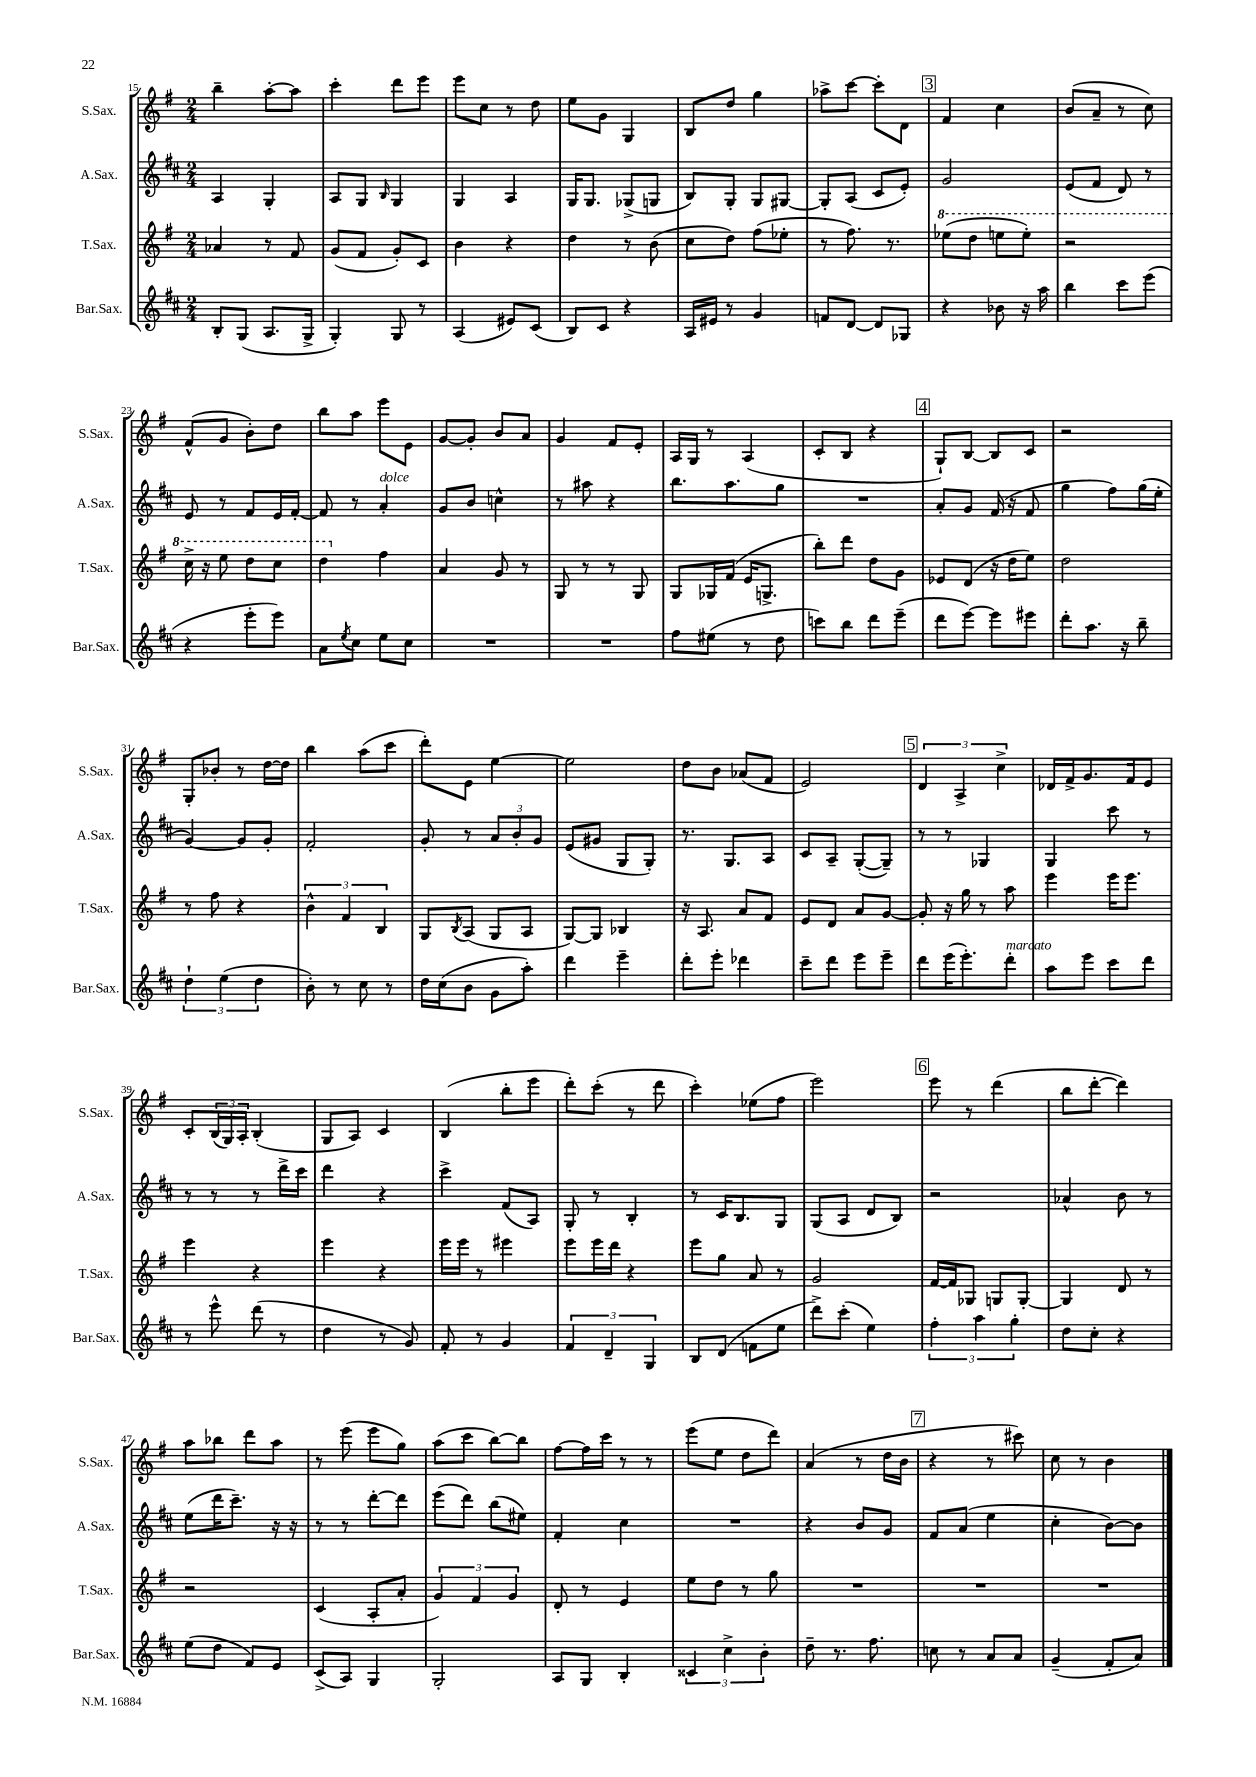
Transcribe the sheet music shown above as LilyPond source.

<<
\new StaffGroup <<
\new Staff = "s0" \with { instrumentName = "S.Sax." shortInstrumentName = "S.Sax." } {
    \clef treble \key g \major \numericTimeSignature \time 2/4
    b''4-- a''8~-. a''8 |
    c'''4-. d'''8 e'''8 |
    e'''8 c''8 r8 d''8 |
    e''8 g'8 g4 |
    b8 d''8 g''4 |
    aes''8-> c'''8~ c'''8-. d'8 |
    \mark \markup { \box "3" } fis'4 c''4 |
    b'8( a'8-- r8 c''8) |
    fis'8-^( g'8 b'8-.) d''8 |
    b''8 a''8 e'''8 e'8 |
    g'8~ g'8-. b'8 a'8 |
    g'4 fis'8 e'8-. |
    a16 g16 r8 a4( |
    c'8-. b8 r4 |
    \mark \markup { \box "4" } g8-!) b8~ b8 c'8 |
    r2 |
    g8-. bes'8-. r8 d''16~ d''16 |
    b''4 a''8( c'''8 |
    d'''8-.) e'8 e''4~ |
    e''2 |
    d''8 b'8 aes'8( fis'8 |
    e'2) |
    \mark \markup { \box "5" } \tuplet 3/2 { d'4 a4-> c''4-> } |
    des'16 fis'16-> g'8. fis'16 e'8 |
    c'8-. \tuplet 3/2 { b16( g16) a16-. } b4-.( |
    g8 a8) c'4 |
    b4( b''8-. e'''8 |
    d'''8-.) c'''8-.( r8 d'''8 |
    c'''4-.) ees''8( fis''8 |
    e'''2) |
    \mark \markup { \box "6" } e'''8 r8 d'''4( |
    b''8 d'''8~-. d'''4) |
    a''8 bes''8 d'''8 a''8 |
    r8 e'''8( e'''8 g''8) |
    a''8( c'''8 b''8~) b''8 |
    fis''8~ fis''16 c'''16 r8 r8 |
    e'''8( e''8 d''8 d'''8) |
    a'4( r8 d''16 b'16 |
    \mark \markup { \box "7" } r4 r8 cis'''8) |
    c''8 r8 b'4 \bar "|." |
}
\new Staff = "s1" \with { instrumentName = "A.Sax." shortInstrumentName = "A.Sax." } {
    \clef treble \key d \major \numericTimeSignature \time 2/4
    a4 g4-. |
    a8 g8 \grace { b16 } g4 |
    g4 a4 |
    g16 g8. ges8->( g8 |
    b8) g8-. g8 gis8~ |
    gis8-. a8( cis'8 e'8-.) |
    \mark \markup { \box "3" } g'2 |
    e'8( fis'8 d'8) r8 |
    e'8 r8 fis'8 e'16 fis'16~-. |
    fis'8 r8 a'4-.^\markup { \italic "dolce" } |
    g'8 b'8 c''4-^ |
    r8 ais''8 r4 |
    b''8. a''8. g''8 |
    R2 |
    \mark \markup { \box "4" } a'8-. g'8 fis'16( r16 fis'8 |
    g''4 fis''8) g''16( e''16-. |
    g'4~) g'8 g'8-. |
    fis'2-. |
    g'8-. r8 \tuplet 3/2 { a'8 b'8-. g'8 } |
    e'8( gis'8 g8 g8-.) |
    r8. g8. a8 |
    cis'8 a8-- g8~-.( g8--) |
    \mark \markup { \box "5" } r8 r8 ges4 |
    g4 cis'''8 r8 |
    r8 r8 r8 d'''16-> cis'''16 |
    d'''4 r4 |
    cis'''4-> fis'8( a8) |
    g8-. r8 b4-. |
    r8 cis'16 b8. g8 |
    g8( a8 d'8 b8) |
    \mark \markup { \box "6" } r2 |
    aes'4-^ b'8 r8 |
    e''8( d'''16 cis'''8.--) r16 r16 |
    r8 r8 d'''8~-. d'''8 |
    e'''8( d'''8) b''8( eis''8) |
    fis'4-. cis''4 |
    R2 |
    r4 b'8 g'8 |
    \mark \markup { \box "7" } fis'8 a'8( e''4 |
    cis''4-. b'8~) b'8 \bar "|." |
}
\new Staff = "s2" \with { instrumentName = "T.Sax." shortInstrumentName = "T.Sax." } {
    \clef treble \key g \major \numericTimeSignature \time 2/4
    aes'4 r8 fis'8 |
    g'8( fis'8 g'8-.) c'8 |
    b'4 r4 |
    d''4 r8 b'8( |
    c''8 d''8) fis''8( ees''8-. |
    r8 fis''8.) r8. |
    \mark \markup { \box "3" } \ottava #1 ees'''8( d'''8 e'''8 e'''8-.) |
    r2 |
    c'''16-> r16 e'''8 d'''8 c'''8 |
    d'''4 \ottava #0 fis''4 |
    a'4 g'8 r8 |
    g8 r8 r8 g8 |
    g8 ges16 fis'16( e'16 g8.-> |
    b''8-.) d'''8 d''8 g'8 |
    \mark \markup { \box "4" } ees'8 d'8( r16 d''16 e''8) |
    d''2 |
    r8 fis''8 r4 |
    \tuplet 3/2 { b'4-^ fis'4 b4 } |
    g8 \acciaccatura { b8 } a8( g8 a8 |
    g8~) g8 bes4 |
    r16 a8. a'8 fis'8 |
    e'8 d'8 a'8 g'8~ |
    \mark \markup { \box "5" } g'8-. r16 g''16 r8 a''8 |
    e'''4 e'''16 e'''8. |
    e'''4 r4 |
    e'''4 r4 |
    e'''16 e'''16 r8 eis'''4 |
    e'''8 e'''16 d'''16 r4 |
    e'''8 g''8 a'8 r8 |
    g'2 |
    \mark \markup { \box "6" } fis'16~ fis'16 ges8 g8 g8~-. |
    g4 d'8 r8 |
    r2 |
    c'4( a8-. a'8-. |
    \tuplet 3/2 { g'4) fis'4 g'4 } |
    d'8-. r8 e'4 |
    e''8 d''8 r8 g''8 |
    R2 |
    \mark \markup { \box "7" } R2 |
    R2 \bar "|." |
}
\new Staff = "s3" \with { instrumentName = "Bar.Sax." shortInstrumentName = "Bar.Sax." } {
    \clef treble \key d \major \numericTimeSignature \time 2/4
    b8-. g8( a8. g16-> |
    g4-.) g8 r8 |
    a4( eis'8) cis'8( |
    b8) cis'8 r4 |
    a16 eis'16 r8 g'4 |
    f'8 d'8~ d'8 ges8 |
    \mark \markup { \box "3" } r4 bes'8 r16 a''16 |
    b''4 cis'''8 e'''8( |
    r4 e'''8-. e'''8) |
    a'8 \acciaccatura { e''8 } cis''8 e''8 cis''8 |
    R2 |
    R2 |
    fis''8 eis''8( r8 d''8 |
    c'''8) b''8 d'''8 e'''8--( |
    \mark \markup { \box "4" } d'''8 e'''8~) e'''8 eis'''8 |
    d'''8-. a''8. r16 b''8-- |
    \tuplet 3/2 { d''4-! e''4( d''4 } |
    b'8-.) r8 cis''8 r8 |
    d''16 cis''16( b'8 g'8 a''8-.) |
    d'''4 e'''4-- |
    d'''8-. e'''8-. des'''4 |
    cis'''8-- d'''8 e'''8 e'''8-- |
    \mark \markup { \box "5" } d'''8 e'''16( e'''8.-.) d'''8-.^\markup { \italic "marcato" } |
    a''8 e'''8 cis'''8 d'''8 |
    r8 e'''8-^ d'''8( r8 |
    d''4 r8 g'8) |
    fis'8-. r8 g'4 |
    \tuplet 3/2 { fis'4 d'4-- g4 } |
    b8 d'8( f'8 e''8 |
    d'''8->) cis'''8-.( e''4) |
    \mark \markup { \box "6" } \tuplet 3/2 { fis''4-. a''4 g''4-. } |
    d''8 cis''8-. r4 |
    e''8( d''8 fis'8) e'8 |
    cis'8->( a8) g4 |
    g2-. |
    a8 g8 b4-. |
    \tuplet 3/2 { cisis'4 cis''4-> b'4-. } |
    d''8-- r8. fis''8. |
    \mark \markup { \box "7" } c''8 r8 a'8 a'8 |
    g'4--( fis'8-. a'8) \bar "|." |
}
>>
>>
\layout { \context { \Score currentBarNumber = #15 } }
